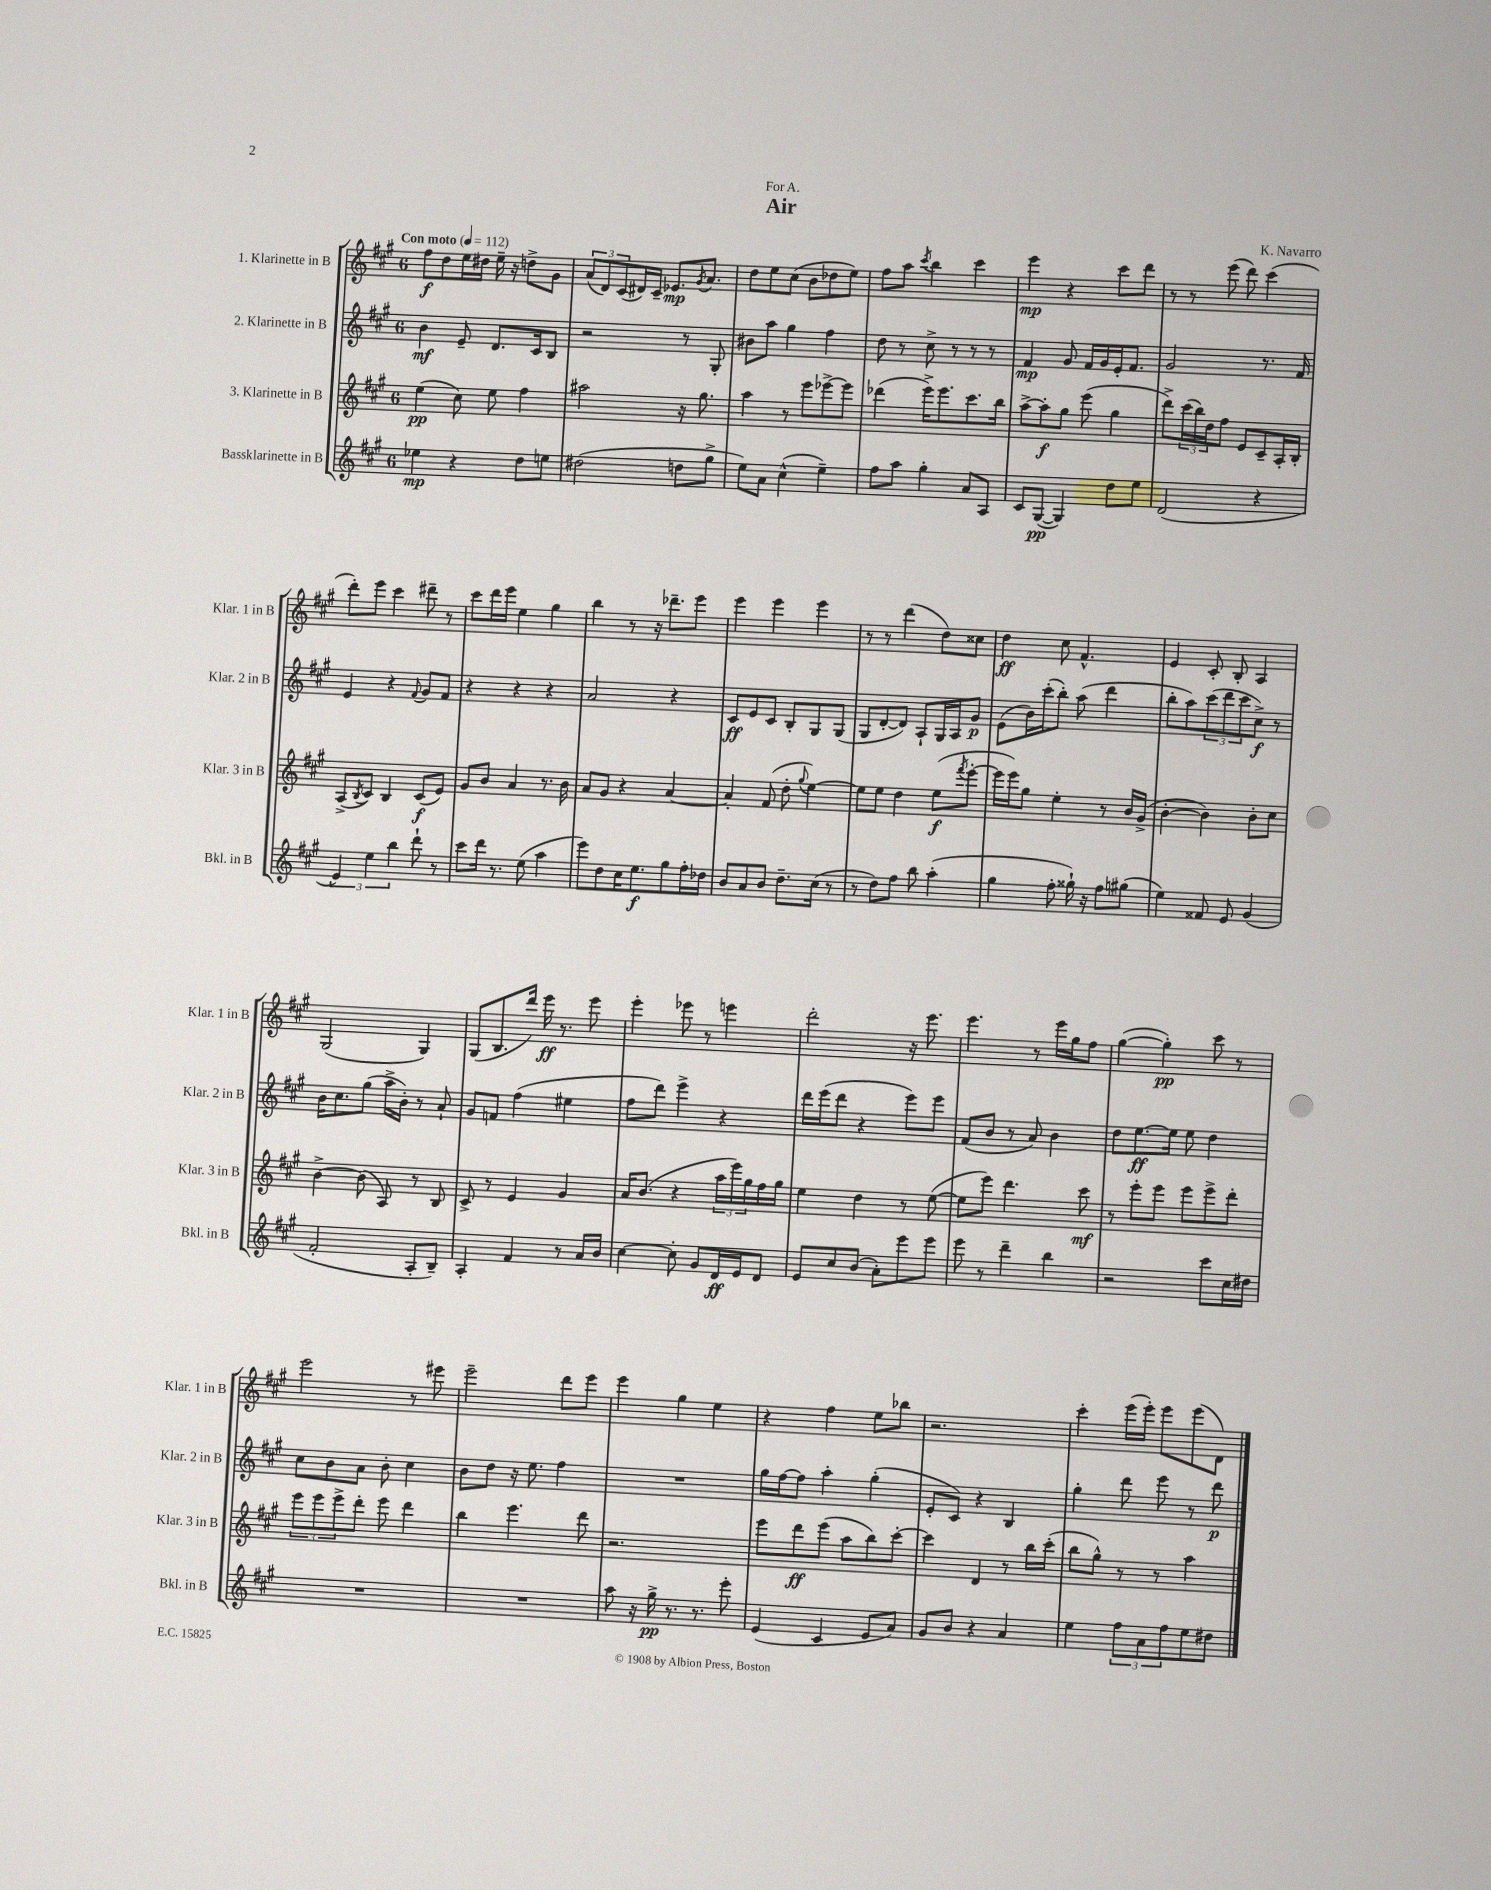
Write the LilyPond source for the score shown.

\header { title = "Air" composer = "K. Navarro" dedication = "For A." }
<<
\new StaffGroup <<
\new Staff = "s0" \with { instrumentName = "1. Klarinette in B" shortInstrumentName = "Klar. 1 in B" } {
    \clef treble \key a \major \once \override Staff.TimeSignature.style = #'single-digit \time 6/8 \tempo "Con moto" 4 = 112
    fis''8\f d''8 e''16 dis''16 e''16-- r16 d''8-> gis'8 |
    \tuplet 3/2 { a'8( d'8) cis'8( } dis'16) cis'16-- ees'8.\mp \acciaccatura { gis'8 } a'8. |
    d''8 e''8 cis''8( b'8 des''8 e''8) |
    fis''8 a''8 \acciaccatura { cis'''8 } b''4 cis'''4 |
    e'''4\mp r4 cis'''8 d'''8 |
    r8 r8 e'''8( d'''8) cis'''4( |
    d'''8-.) e'''8 cis'''4 dis'''8-- r8 |
    cis'''8 d'''16 e'''16 e''4 gis''4 |
    b''4 r8 r16 des'''8.-- e'''8 |
    e'''4 e'''4 e'''4 |
    r8 r8 d'''4( d''8) cisis''8 |
    d''4\ff cis''8 fis'4.-^ |
    e'4 cis'8-. b8-. a4 |
    gis2( gis4) |
    gis8( b8. d'''16) e'''16\ff r8. e'''8 |
    e'''4-. ees'''8 r8 e'''4 |
    d'''2-. r16 e'''8. |
    e'''4. r8 e'''16 gis''16 fis''8 |
    gis''4~( gis''4-.\pp) cis'''8 r8 |
    e'''2 r8 eis'''8 |
    e'''2-- d'''8 e'''8 |
    e'''4 gis''4 e''4 |
    r4 fis''4 e''8 bes''8 |
    r2. |
    cis'''4-. e'''16( e'''16-.) e'''8 e'''8( d'8) \bar "|." |
}
\new Staff = "s1" \with { instrumentName = "2. Klarinette in B" shortInstrumentName = "Klar. 2 in B" } {
    \clef treble \key a \major \once \override Staff.TimeSignature.style = #'single-digit \time 6/8
    b'4\mf e'8-- d'8. cis'16 b8 |
    r2 r8 gis8-. |
    bis'8 a''8 gis''4 fis''4 |
    d''8 r8 cis''8-> r8 r8 r8 |
    fis'4\mp gis'8 fis'16 gis'16 e'16-. fis'8. |
    gis'2 r8. fis'16 |
    e'4 r4 \appoggiatura { fis'8 } gis'8 fis'8 |
    r4 r4 r4 |
    a'2 r4 |
    cis'8\ff e'8 cis'8 b8-. gis8 gis8( |
    gis8 d'8~-. d'8) a8-! gis16 a16 gis'8\p |
    e'8( b'16) cis'''16-.( b''8-.) a''8( d'''4 |
    b''8-. a''8) \tuplet 3/2 { cis'''8( d'''8 cis'''8 } cis''8->\f) r8 |
    b'16 cis''8. gis''8( a''16-> b'16-.) r8 a'8-! |
    gis'8 f'8 fis''4( eis''4 |
    fis''8 d'''8) e'''4-> r4 |
    d'''16 e'''16( d'''8 r4 e'''8) e'''8 |
    fis'8( b'8 r8 a'8) b'4 |
    d''8 e''8.~\ff e''16 e''8 d''4 |
    cis''8 b'8 a'8 b'8-. cis''4 |
    b'8 d''8 r16 e''8. fis''4 |
    R2. |
    gis''16 fis''16~ fis''8 a''4-. gis''4-.( |
    e'8-. cis'8) r4 b4 |
    gis''4-. d'''8 e'''8 r8 d'''8\p \bar "|." |
}
\new Staff = "s2" \with { instrumentName = "3. Klarinette in B" shortInstrumentName = "Klar. 3 in B" } {
    \clef treble \key a \major \once \override Staff.TimeSignature.style = #'single-digit \time 6/8
    e''4\pp( cis''8) e''8 fis''4 |
    ais''2 r16 gis''8. |
    a''4 r8 e'''8 ees'''8~-> ees'''8 |
    des'''4( e'''16->) e'''8. cis'''8. b''16 |
    a''8~-> a''8-.\f gis''8 e'''8( gis''4 |
    d'''8->) \tuplet 3/2 { cis'''16( b''16) d''16 } fis''8 e'8 cis'8-- a16-. b16-. |
    a8->( \acciaccatura { b8 } cis'8) b4 cis'8\f( e'8) |
    gis'8 b'8 a'4 r8. b'16 |
    a'8 gis'8 r4 a'4~ |
    a'4-. fis'8( d''8-. \appoggiatura { gis''8 } e''4~) |
    e''8 e''8 d''4 e''8\f( \acciaccatura { fis'''8 } e'''8~-. |
    e'''16 e'''16) gis''8 e''4-. r8 b'16 gis'16->( |
    b'4~-. b'4) b'8-. cis''8 |
    b'4~-> b'8( a8) r8 b8 |
    cis'8-> r8 e'4 gis'4 |
    a'16 b'8.( r4 \tuplet 3/2 { a''16 e'''16) gis''16 } fis''16 gis''16 |
    e''4 d''4 r8 e''8~( |
    e''8 e'''8) d'''4. cis'''8\mf |
    r8 e'''8-. e'''8 e'''8 e'''8-> d'''8-. |
    \tuplet 3/2 { e'''8 e'''8 e'''8-> } d'''8-. e'''8 d'''4 |
    b''4 e'''4. d'''8 |
    r2. |
    e'''8 d'''8\ff e'''8( a''8 b''8) cis'''8~-. |
    cis'''4 d'4 r8 b''16 cis'''16-.( |
    b''8 gis''8-^) r8 r8 a''4 \bar "|." |
}
\new Staff = "s3" \with { instrumentName = "Bassklarinette in B" shortInstrumentName = "Bkl. in B" } {
    \clef treble \key a \major \once \override Staff.TimeSignature.style = #'single-digit \time 6/8
    ees''4\mp r4 d''8 e''8 |
    dis''2( d''8 gis''8-> |
    e''8) a'8 cis''4-^( e''4--) |
    fis''8 a''8 gis''4-. a'8 a8 |
    cis'8 gis8~\pp( gis4) d''8 e''8 |
    d'2( r4 |
    \tuplet 3/2 { e'4) e''4 b''4 } d'''8-! r8 |
    cis'''8 d'''16 r8. e''8( a''4 |
    e'''8) d''8 cis''16 e''8.\f gis''8 fis''16-. des''16 |
    b'8 a'8 b'8 d''8.-- cis''16( r8 |
    r8 d''8) fis''8 b''8 a''4-.( |
    gis''4 fis''8-. gisis''16-!) r16 fis''8 gis''8( |
    e''4) fisis'8 e'8 gis'4( |
    fis'2-. a8-. b8--) |
    a4-. fis'4 r8 a'16 b'16 |
    cis''4~ cis''8-. gis'8 d'16\ff e'16 d'8 |
    e'8 cis''8 b'8( a'8-.) e'''8 e'''8 |
    e'''8 r8 d'''4-- b''4 |
    r2 cis'''8 cis''16 dis''16 |
    R2. |
    R2. |
    a''8 r16 gis''16->\pp r8. r8. e'''8-. |
    e'4( cis'4 e'8 a'8) |
    gis'8 b'8 r4 a'4 |
    e''4 \tuplet 3/2 { fis''8 a'8 fis''8 } e''8 dis''8 \bar "|." |
}
>>
>>
\layout { \context { \Score \remove "Bar_number_engraver" } }
